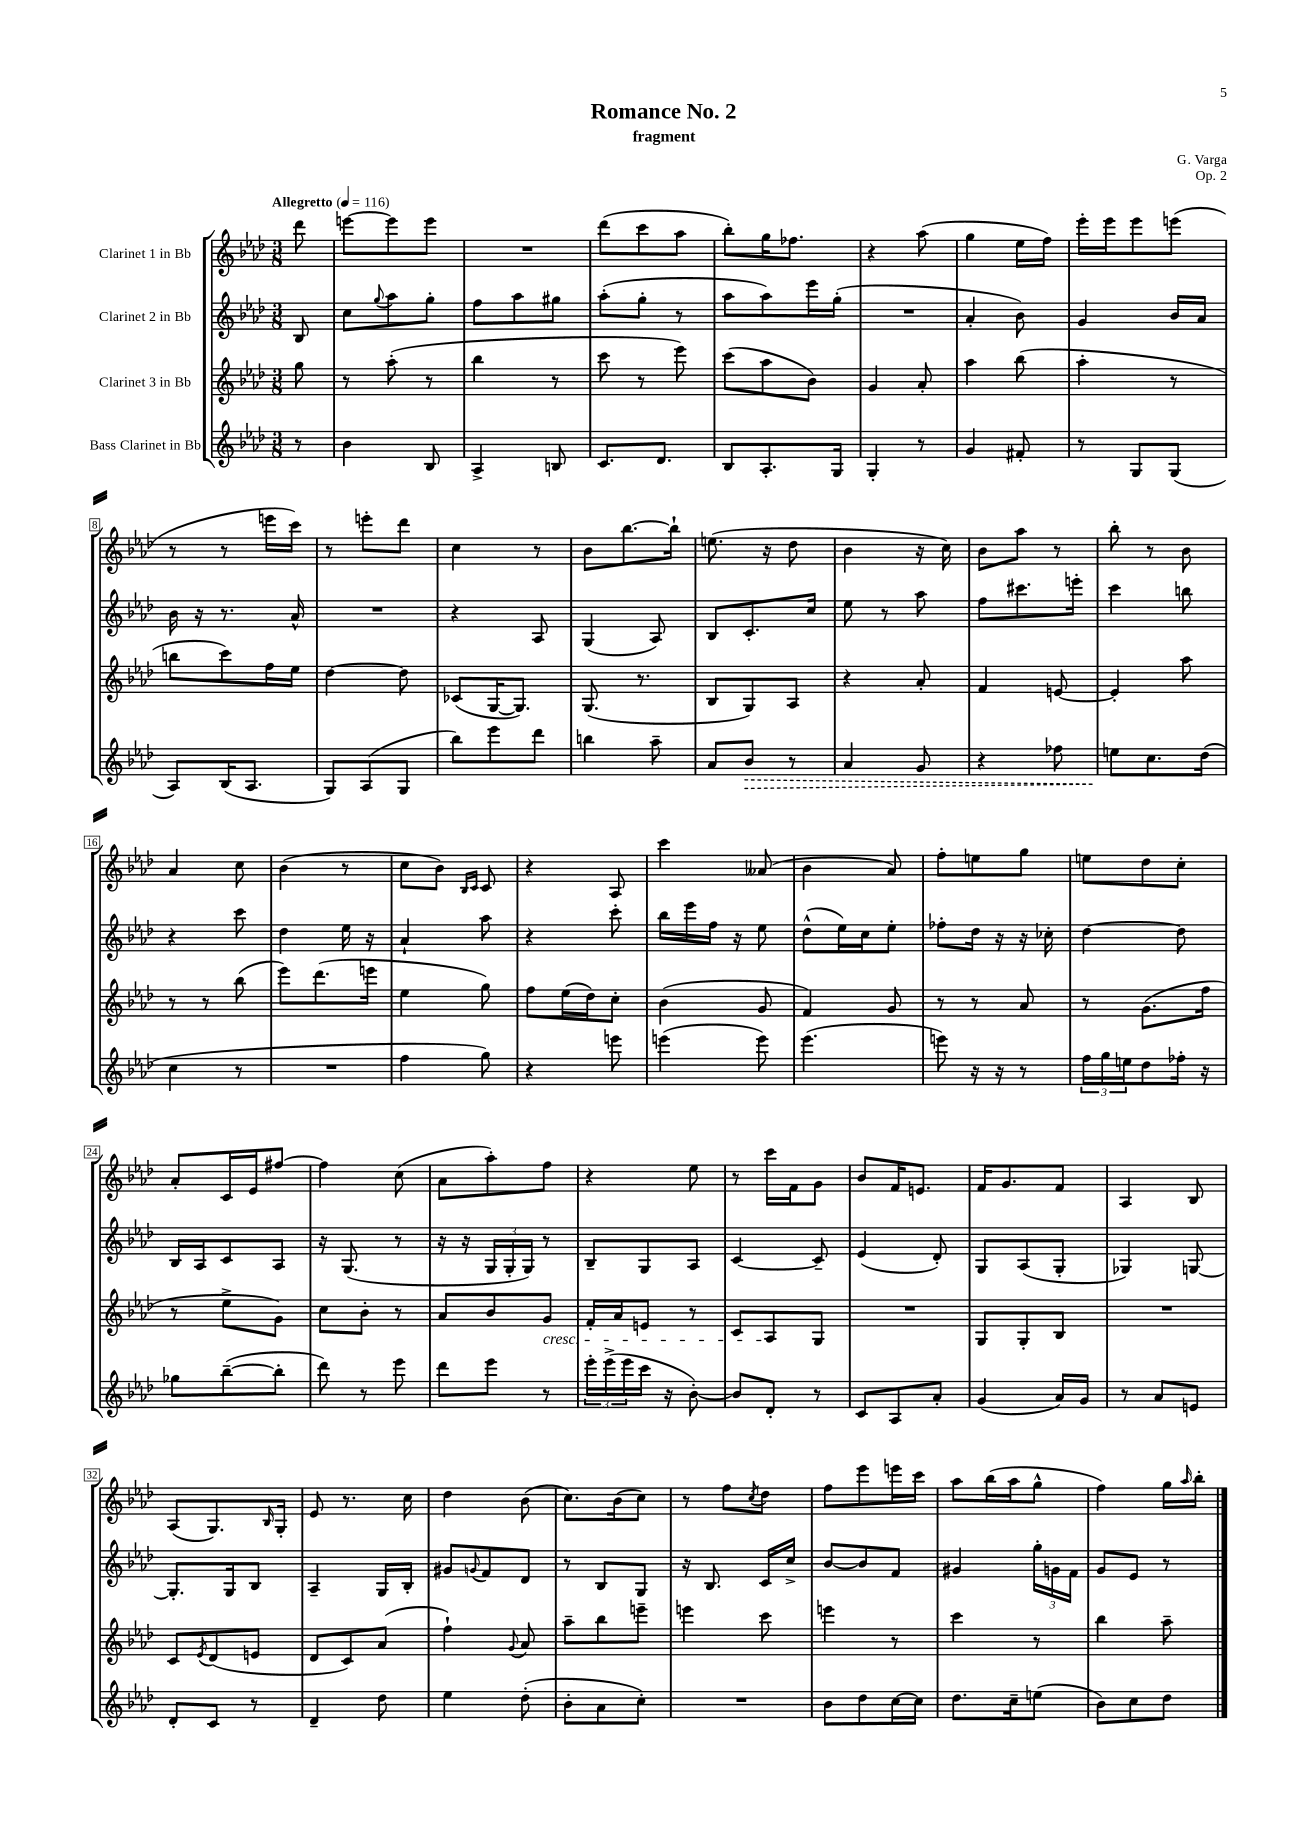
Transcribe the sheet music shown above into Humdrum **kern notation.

**kern	**kern	**kern	**kern
*staff4	*staff3	*staff2	*staff1
*clefG2	*clefG2	*clefG2	*clefG2
*k[b-e-a-d-]	*k[b-e-a-d-]	*k[b-e-a-d-]	*k[b-e-a-d-]
*M3/8	*M3/8	*M3/8	*M3/8
*MM116	*MM116	*MM116	*MM116
8r	8gg	8B-	8ddd-
=	=	=	=
4b-	8r	8cc	[8eee
.	.	8qqgg	.
.	(8aa-'	8aa-	8eee]
8B-	8r	8gg'	8eee
=	=	=	=
4A-^	4bb-	8ff	4.r
.	.	8aa-	.
8B	8r	8gg#	.
=	=	=	=
8.c	8ccc	(8aa-'	(8ddd-
.	8r	8gg'	8ccc
8.d-	.	.	.
.	8eee-)	8r	8aa-
=	=	=	=
8B-	(8ccc	8aa-	8bb-')
8.A-'	8aa-	8aa-)	16gg
.	.	.	8.ff-
.	8b-)	16eee-	.
16G	.	(16gg'	.
=	=	=	=
4G'	4g	4.r	4r
8r	8a-'	.	(8aa-
=	=	=	=
4g	4aa-	4a-'	4gg
8f#'	(8bb-	8b-)	16ee-
.	.	.	16ff)
=	=	=	=
8r	4aa-'	4g	16eee-'
.	.	.	16eee-
8G	.	.	8eee-
(8G	8r	16b-	(8eee
.	.	16a-	.
=	=	=	=
8A-)	8bb	16b-	8r
.	.	16r	.
(16B-	8ccc)	8.r	8r
8.A-	.	.	.
.	16ff	.	16eee
.	16ee-	16a-^^	16ccc)
=	=	=	=
8G)	[4dd-	4.r	8r
(8A-	.	.	8eee'
8G	8dd-]	.	8ddd-
=	=	=	=
8bb-)	(8c-	4r	4cc
8eee-	[16G	.	.
.	8.G])	.	.
8ddd-	.	8A-	8r
=	=	=	=
4bb	(8.G	(4G	8b-
.	.	.	[8.bb-
.	8.r	.	.
8aa-~	.	8A-)	.
.	.	.	16bb-`]
=	=	=	=
8a-	8B-	8B-	(8.ee
8b-	8G)	8.c'	.
.	.	.	16r
8r	8A-	.	8dd-
.	.	16cc	.
=	=	=	=
4a-	4r	8ee-	4b-
.	.	8r	.
8g	8a-'	8aa-	16r
.	.	.	16cc)
=	=	=	=
4r	4f	8ff	8b-
.	.	8.ccc#	8aa-
8ff-	[8e	.	8r
.	.	16eee'	.
=	=	=	=
8ee	4e']	4ccc	8bb-'
8.cc	.	.	8r
.	8aa-	8bb	8b-
(16dd-	.	.	.
=	=	=	=
4cc	8r	4r	4a-
.	8r	.	.
8r	(8bb-	8ccc	8cc
=	=	=	=
4.r	8eee-)	4dd-	(4b-
.	(8.ddd-	.	.
.	.	16ee-	8r
.	16eee	16r	.
=	=	=	=
4ff	4ee-	4a-`	8cc
.	.	.	8b-)
.	.	.	16qqB-
.	.	.	16qqc
8gg)	8gg)	8aa-	8c
=	=	=	=
4r	8ff	4r	4r
.	(16ee-	.	.
.	16dd-)	.	.
8eee	8cc'	8ccc'	8A-
=	=	=	=
(4eee	(4b-	16bb-	4ccc
.	.	16eee-	.
.	.	16ff	.
.	.	16r	.
8eee)	8g	8ee-	(8a--
=	=	=	=
(4.eee-	4f)	(8dd-^^	4b-
.	.	16ee-)	.
.	.	16cc	.
.	8g	8ee-'	8a-)
=	=	=	=
8eee)	8r	8ff-'	8ff'
16r	8r	16dd-	8ee
16r	.	16r	.
8r	8a-	16r	8gg
.	.	16cc-'	.
=	=	=	=
24ff	8r	[4dd-	8ee
24gg	.	.	.
24ee	.	.	.
8dd-	(8.g	.	8dd-
16ff-'	.	8dd-]	8cc'
16r	16ff	.	.
=	=	=	=
8gg-	8r	16B-	8a-'
.	.	16A-	.
([8bb-~	8ee-^	8c	16c
.	.	.	16e-
8bb-']	8g)	8A-	[8ff#
=	=	=	=
8ddd-)	8cc	16r	4ff#]
.	.	(8.G	.
8r	8b-'	.	.
8eee-	8r	8r	(8cc
=	=	=	=
8ddd-	8a-	16r	8a-
.	.	16r	.
8eee-	8b-	24G	8aa-')
.	.	24G'	.
.	.	24G)	.
8r	8g	8r	8ff
=	=	=	=
24eee-'	16f'	8B-~	4r
(24eee-^	.	.	.
.	16a-	.	.
24eee-	.	.	.
16ccc	8e	8G	.
16r	.	.	.
[8b-')	8r	8A-	8ee-
=	=	=	=
8b-]	8c	[4c	8r
8d-'	8A-	.	16ccc
.	.	.	16f
8r	8G	8c~]	8g
=	=	=	=
8c	4.r	(4e-	8b-
8A-	.	.	16f
.	.	.	8.e
8a-'	.	8d-')	.
=	=	=	=
(4g	8G	8G	16f
.	.	.	8.g
.	8G'	(8A-	.
16a-)	8B-	8G'	8f
16g	.	.	.
=	=	=	=
8r	4.r	4G-)	4A-
8a-	.	.	.
8e	.	[8G	8B-
=	=	=	=
8d-'	8c	8.G']	(8A-
.	8qe-	.	.
8c	(8d-	.	8.G)
.	.	16G	.
8r	8e	8B-	.
.	.	.	16qqB-
.	.	.	16G'
=	=	=	=
4d-~	8d-	4A-~	8e-
.	8c)	.	8.r
8dd-	(8a-	16G	.
.	.	16B-'	16cc
=	=	=	=
4ee-	4ff`)	8g#	4dd-
.	.	8qqg	.
.	.	8f	.
.	8qqg	.	.
(8dd-'	8a-	8d-	(8b-
=	=	=	=
8b-'	8aa-~	8r	8.cc)
8a-	8bb-	8B-	.
.	.	.	(16b-
8cc')	8eee~	8G	8cc)
=	=	=	=
4.r	4eee	16r	8r
.	.	8.B-	.
.	.	.	8ff
.	.	.	8qcc
.	8ccc	16c	8dd-
.	.	16cc^	.
=	=	=	=
8b-	4eee	[8b-	8ff
8dd-	.	8b-]	8eee-
[16cc	8r	8f	16eee
16cc]	.	.	16ccc
=	=	=	=
8.dd-	4ccc	4g#	8aa-
.	.	.	(16bb-
16cc~	.	.	16aa-
(8ee	8r	24gg'	8gg^^
.	.	24g	.
.	.	24f	.
=	=	=	=
8b-)	4bb-	8g	4ff)
8cc	.	8e-	.
8dd-	8aa-~	8r	16gg
.	.	.	16qqaa-
.	.	.	16bb-'
==	==	==	==
*-	*-	*-	*-
